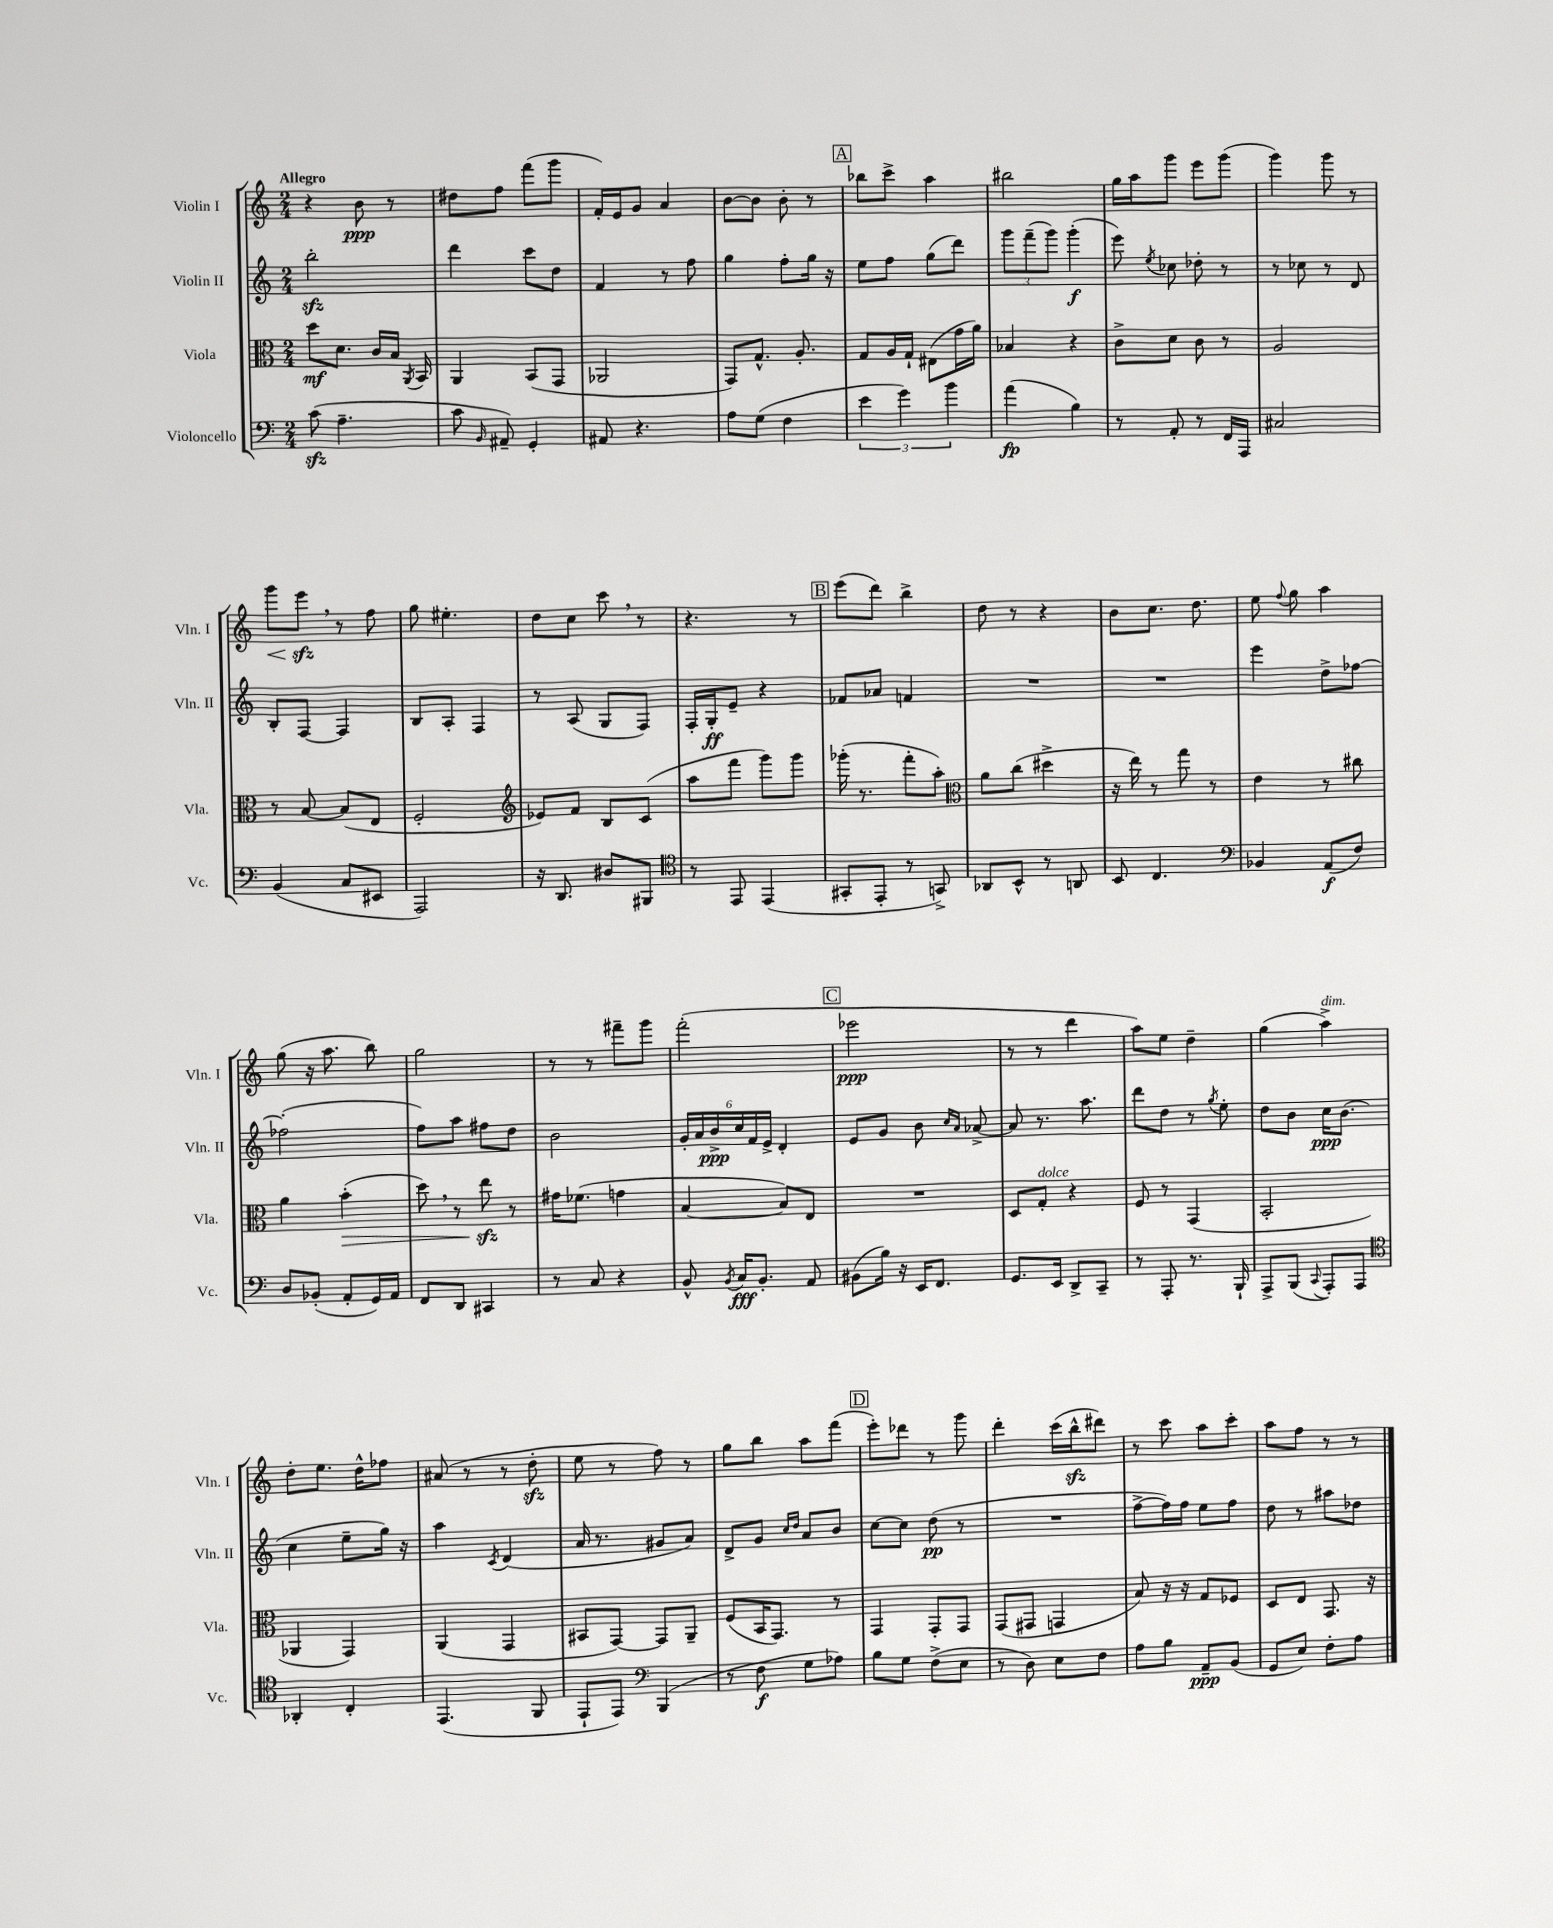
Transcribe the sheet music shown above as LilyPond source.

<<
\new StaffGroup <<
\new Staff = "s0" \with { instrumentName = "Violin I" shortInstrumentName = "Vln. I" } {
    \clef treble \key c \major \numericTimeSignature \time 2/4 \tempo "Allegro"
    \autoBeamOff r4 b'8\ppp r8 |
    dis''8[ f''8] f'''8[( g'''8] |
    f'16[-.) e'16 g'8] a'4 |
    b'8[~ b'8] b'8-. r8 |
    \mark \markup { \box "A" } bes''8[ c'''8]-> a''4 |
    bis''2 |
    g''16[ a''16 g'''8] e'''8[ g'''8]( |
    g'''4) g'''8 r8 |
    g'''8[\< e'''8]\sfz\! \breathe r8 f''8 |
    g''8 eis''4.-. |
    d''8[ c''8] c'''8 \breathe r8 |
    r4. r8 |
    \mark \markup { \box "B" } e'''8[( d'''8]) b''4-> |
    d''8 r8 r4 |
    b'8[ c''8.] d''8. |
    e''8 \appoggiatura { f''8 } g''8 a''4 |
    g''8( r16 a''8. b''8) |
    g''2 |
    r8 r8 fis'''8[-- g'''8] |
    f'''2-.( |
    \mark \markup { \box "C" } ees'''2\ppp |
    r8 r8 d'''4 |
    a''8[) e''8] d''4-- |
    g''4( a''4->^\markup { \italic "dim." }) |
    d''8[-. e''8.] d''16[-^ fes''8] |
    ais'8( r8 r8 d''8-.\sfz |
    e''8 r8 f''8) r8 |
    g''8[ b''8] a''8[ f'''8]( |
    \mark \markup { \box "D" } e'''8[-.) des'''8] r8 g'''8 |
    d'''4-. c'''16[( b''16-^\sfz dis'''8]) |
    r8 c'''8 a''8[ c'''8]-. |
    a''8[ f''8] r8 r8 \bar "|." |
}
\new Staff = "s1" \with { instrumentName = "Violin II" shortInstrumentName = "Vln. II" } {
    \clef treble \key c \major \numericTimeSignature \time 2/4
    \autoBeamOff b''2-.\sfz |
    d'''4 c'''8[ d''8] |
    f'4 r8 f''8 |
    g''4 f''8[-. g''16] r16 |
    \mark \markup { \box "A" } e''8[ f''8] g''8[( d'''8]) |
    \tuplet 3/2 { g'''8[ f'''8--( g'''8]) } g'''4-.\f( |
    e'''8) \acciaccatura { e''8 } ces''8 des''8-. r8 |
    r8 ces''8 r8 d'8 |
    b8[-. f8]~ f4 |
    b8[ a8]-. f4 |
    r8 a8( g8[ f8]) |
    f16[-. g16-.\ff e'8]-- r4 |
    \mark \markup { \box "B" } fes'8[ aes'8] f'4 |
    R2 |
    R2 |
    e'''4 d''8[-> fes''8]~ |
    fes''2-.( |
    f''8[) a''8] fis''8[ d''8] |
    b'2 |
    \tuplet 6/4 { g'16[-. a'16 b'16->\ppp c''16 f'16 e'16]-> } d'4-. |
    \mark \markup { \box "C" } e'8[ g'8] b'8 \grace { c''16[ a'16] } aes'8~-> |
    aes'8 r8. a''8. |
    d'''8[ d''8] r8 \acciaccatura { g''8 } e''8-. |
    d''8[ b'8] c''16[\ppp b'8.]( |
    c''4 e''8[-- g''16]) r16 |
    a''4 \acciaccatura { c'8 } d'4( |
    a'16 r8. gis'8[ a'8]) |
    d'8[-> g'8] \grace { c''16[ d''16] } a'8[ b'8] |
    \mark \markup { \box "D" } c''8[~ c''8] d''8\pp( r8 |
    R2 |
    f''8[~-> f''16) f''16] e''8[ f''8] |
    d''8 r8 ais''8[ des''8] \bar "|." |
}
\new Staff = "s2" \with { instrumentName = "Viola" shortInstrumentName = "Vla." } {
    \clef alto \key c \major \numericTimeSignature \time 2/4
    \autoBeamOff d''8[\mf d'8.] c'16[ b16] \acciaccatura { a,8 } b,16 |
    a,4 b,8[( g,8] |
    aes,2 |
    g,8[) g8.]-^ a8.-. |
    \mark \markup { \box "A" } g8[ a16 g16]-! eis8[( g'16 a'16]) |
    bes4 r4 |
    c'8[-> d'8] c'8 r8 |
    a2 |
    r8 b8~ b8[( e8] |
    f2-. |
    \clef treble ees'8[) f'8] b8[ c'8]( |
    a''8[ f'''8] g'''8[) g'''8] |
    \mark \markup { \box "B" } ges'''16-.( r8. f'''8[-. a''8]-.) |
    \clef alto a'8[ c''8]( dis''4-> |
    r16 e''16) r8 g''8 r8 |
    e'4 r8 cis''8 |
    a'4 b'4-.\>( |
    d''8) \breathe r8 e''8\sfz\! r8 |
    gis'16[ fes'8.]( g'4 |
    b4~ b8[) e8] |
    \mark \markup { \box "C" } R2 |
    d8[ g8]-.^\markup { \italic "dolce" } r4 |
    f8 r8 g,4( |
    b,2-. |
    aes,4 g,4) |
    a,4( g,4 |
    bis,8[ g,8]~) g,8[ a,8]-- |
    f8[( b,16 g,8.]) r8 |
    \mark \markup { \box "D" } g,4 g,8[-. g,8] |
    g,8[( gis,8] g,4 |
    b8) r16 r16 g8[ fes8] |
    d8[ e8] g,8. r16 \bar "|." |
}
\new Staff = "s3" \with { instrumentName = "Violoncello" shortInstrumentName = "Vc." } {
    \clef bass \key c \major \numericTimeSignature \time 2/4
    \autoBeamOff c'8\sfz( a4.-- |
    c'8 \grace { b,16 } ais,8--) g,4-. |
    ais,8 r4. |
    a8[ g8]( f4 |
    \mark \markup { \box "A" } \tuplet 3/2 { e'4 g'4) b'4 } |
    a'4\fp( b4) |
    r8 a,8-. r8 f,16[ a,,16] |
    cis2 |
    b,4( c8[ eis,8] |
    a,,2) |
    r16 d,8. dis8[ bis,,8] |
    \clef tenor r8 e,8 e,4( |
    \mark \markup { \box "B" } gis,8[-. e,8]-. r8 g,8->) |
    aes,8[ b,8]-^ r8 a,8 |
    b,8 c4. |
    \clef bass bes,4 a,8[\f( f8]) |
    d8[ bes,8]-.( a,8[-. g,16) a,16] |
    f,8[ d,8] cis,4 |
    r8 c8 r4 |
    b,8-^ \acciaccatura { b,8 } c16[\fff b,8.]-. a,8 |
    \mark \markup { \box "C" } bis,8[( b16]) r16 e,16[ f,8.] |
    g,8.[ e,16] d,8[-> c,8]-- |
    r8 a,,8-. r8. b,,16-! |
    a,,8[-> b,,8]( \appoggiatura { c,8 } a,,8[-.) a,,8] |
    \clef tenor aes,4-. c4-. |
    e,4.( f,8 |
    e,8[-! e,8]) \clef bass b,,4( |
    r8 f8\f g8[ aes8]) |
    \mark \markup { \box "D" } b8[ g8] f8[->( e8] |
    r8 d8) e8[ f8] |
    a8[ b8] a,8[--\ppp b,8]( |
    g,8[ e8]) f8[-. a8] \bar "|." |
}
>>
>>
\layout { \context { \Score \remove "Bar_number_engraver" } }
